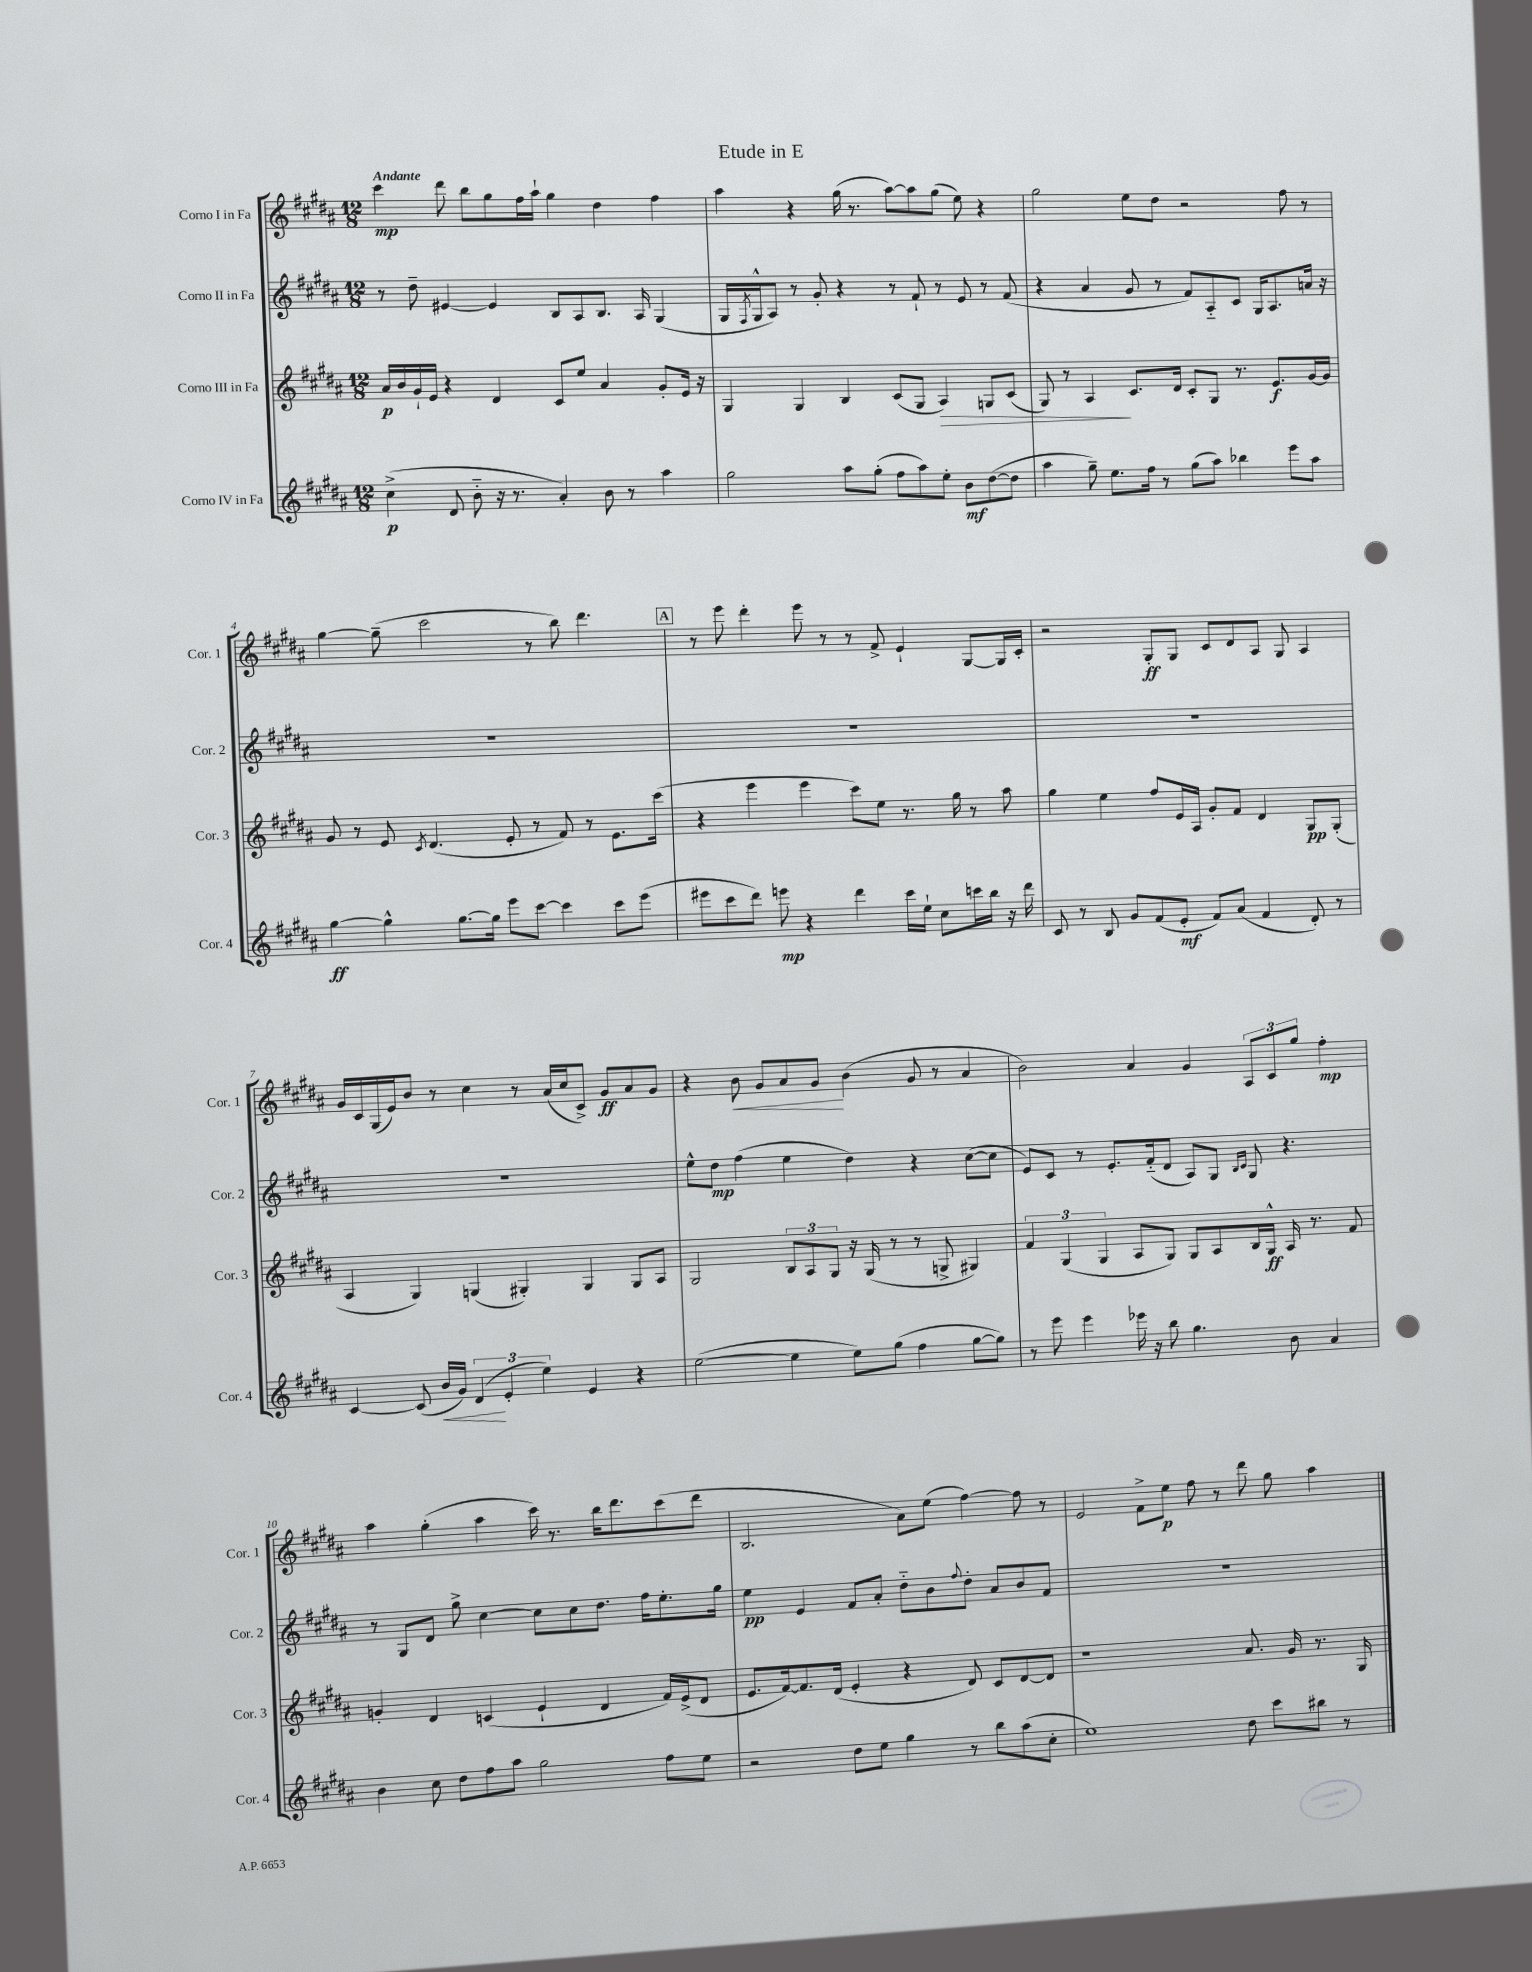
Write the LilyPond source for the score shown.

\header { title = "Etude in E" }
<<
\new StaffGroup <<
\new Staff = "s0" \with { instrumentName = "Corno I in Fa" shortInstrumentName = "Cor. 1" } {
    \clef treble \key b \major \numericTimeSignature \time 12/8 \tempo "Andante"
    cis'''4\mp dis'''8 b''8 gis''8 fis''16 ais''16-! gis''4 dis''4 fis''4 |
    ais''4 r4 gis''16( r8. ais''8~) ais''8 gis''8( e''8) r4 |
    gis''2 e''8 dis''8 r2 fis''8 r8 |
    gis''4~ gis''8--( cis'''2 r8 b''8) dis'''4. |
    \mark \markup { \box "A" } r8 e'''8 dis'''4-. e'''8 r8 r8 fis'8-> e'4-! gis8~ gis16 cis'16-. |
    r2 gis8-.\ff gis8 cis'8 dis'8 ais8 gis8 ais4 |
    gis'16 cis'16 gis16( e'16) b'8 r8 cis''4 r8 ais'16( cis''16 cis'8->) gis'8\ff ais'8 gis'8 |
    r4 b'8\< gis'8 ais'8 gis'8\! b'4( gis'8 r8 ais'4 |
    b'2) ais'4 gis'4 \tuplet 3/2 { ais8 cis'8 gis''8 } fis''4-.\mp |
    ais''4 gis''4-.( ais''4 cis'''16) r8. b''16 dis'''8. cis'''8( dis'''8 |
    b2. ais'8) e''8( fis''4~) fis''8 r8 |
    e'2 fis'8-> e''8\p fis''8 r8 dis'''8 gis''8 ais''4 \bar "|." |
}
\new Staff = "s1" \with { instrumentName = "Corno II in Fa" shortInstrumentName = "Cor. 2" } {
    \clef treble \key b \major \numericTimeSignature \time 12/8
    r8 dis''8-- eis'4~ eis'4 b8 ais8 b8. ais16 gis4( |
    gis16 \acciaccatura { fis8 } gis16-^ ais8) r8 gis'8-. r4 r8 fis'8-! r8 e'8 r8 fis'8( |
    r4 ais'4 gis'8 r8 fis'8) ais8-_ cis'8 gis16 ais8. a'16 r16 |
    R1. |
    \mark \markup { \box "A" } R1. |
    R1. |
    R1. |
    e''8-^ dis''8\mp fis''4( e''4 dis''4) r4 cis''8~( cis''8 |
    e'8) cis'8 r8 e'8.-. fis'16-_( dis'8 ais8) gis8 \grace { b16 cis'16 } gis8 r4. |
    r8 gis8 dis'8 gis''8-> cis''4~ cis''8 cis''8 dis''8. fis''16 e''8.-. gis''16 |
    e''4\pp e'4 fis'8 ais'8-. dis''8-_ b'8 \appoggiatura { fis''8 } dis''8-. ais'8 b'8 fis'8 |
    R1. \bar "|." |
}
\new Staff = "s2" \with { instrumentName = "Corno III in Fa" shortInstrumentName = "Cor. 3" } {
    \clef treble \key b \major \numericTimeSignature \time 12/8
    ais'16\p b'16 gis'16-! e'16 r4 dis'4 cis'8 e''8 ais'4 gis'8-. e'16 r16 |
    gis4 gis4 b4 cis'8( gis8 ais4\>) g8 cis'8( |
    gis8) r8 ais4\! cis'8. dis'16 cis'8-. gis8 r8. e'8.\f gis'16~ gis'16 |
    gis'8 r8 e'8 \acciaccatura { cis'8 } dis'4.( e'8-. r8 fis'8) r8 e'8. cis'''16( |
    \mark \markup { \box "A" } r4 e'''4 e'''4 cis'''8) e''8 r8. gis''16 r8 ais''8 |
    gis''4 e''4 fis''8 e'16 ais16 gis'8-. fis'8 dis'4 gis8\pp gis8-.( |
    ais4 gis4) g4( gis4-.) gis4 gis8 ais8 |
    gis2 \tuplet 3/2 { b8 ais8 gis8 } r16 gis16( r8 r8 g8-> gis4) |
    \tuplet 3/2 { fis'4 gis4( gis4 } ais8 gis8) gis8 ais8 b16 gis16-^\ff ais16 r8. fis'8 |
    g'4-. dis'4 c'4( e'4-! dis'4 fis'16) e'16->( dis'8 |
    e'8. fis'16~) fis'8. dis'16( e'4-. r4 dis'8) cis'8 dis'8~ dis'8 |
    r1 ais'8. gis'16 r8. gis16 \bar "|." |
}
\new Staff = "s3" \with { instrumentName = "Corno IV in Fa" shortInstrumentName = "Cor. 4" } {
    \clef treble \key b \major \numericTimeSignature \time 12/8
    cis''4->\p( dis'8 b'8-_ r16 r8. ais'4-.) b'8 r8 ais''4 |
    gis''2 ais''8 gis''8-.( fis''8 ais''8) e''8-. b'8\mf dis''8~( dis''8 |
    ais''4 gis''8--) e''8. fis''16 r8 gis''8( ais''8) bes''4 e'''8 ais''8 |
    gis''4~\ff gis''4-^ gis''8.~ gis''16 e'''8 cis'''8~ cis'''4 cis'''8 e'''8( |
    \mark \markup { \box "A" } eis'''8 cis'''8 dis'''8) e'''8\mp r4 dis'''4 cis'''16 e''16-! cis''8 c'''16 b''16 r16 dis'''16 |
    cis'8 r8 b8 gis'8 fis'8( e'8-.\mf fis'8) ais'8( fis'4 dis'8-.) r8 |
    cis'4~ cis'8( b'16\< gis'16) \tuplet 3/2 { dis'4\!( e'4-. e''4) } e'4 r4 |
    e''2~( e''4 e''8) gis''8( fis''4 gis''8~ gis''8) |
    r8 e'''8 e'''4 ees'''16 r16 b''8 gis''4. b'8 ais'4 |
    b'4 cis''8 dis''8 fis''8 ais''8 gis''2 fis''8 e''8 |
    r2 dis''8 e''8 gis''4 r8 b''8 ais''8( cis''8-. |
    e''1) dis''8 cis'''8 bis''8 r8 \bar "|." |
}
>>
>>
